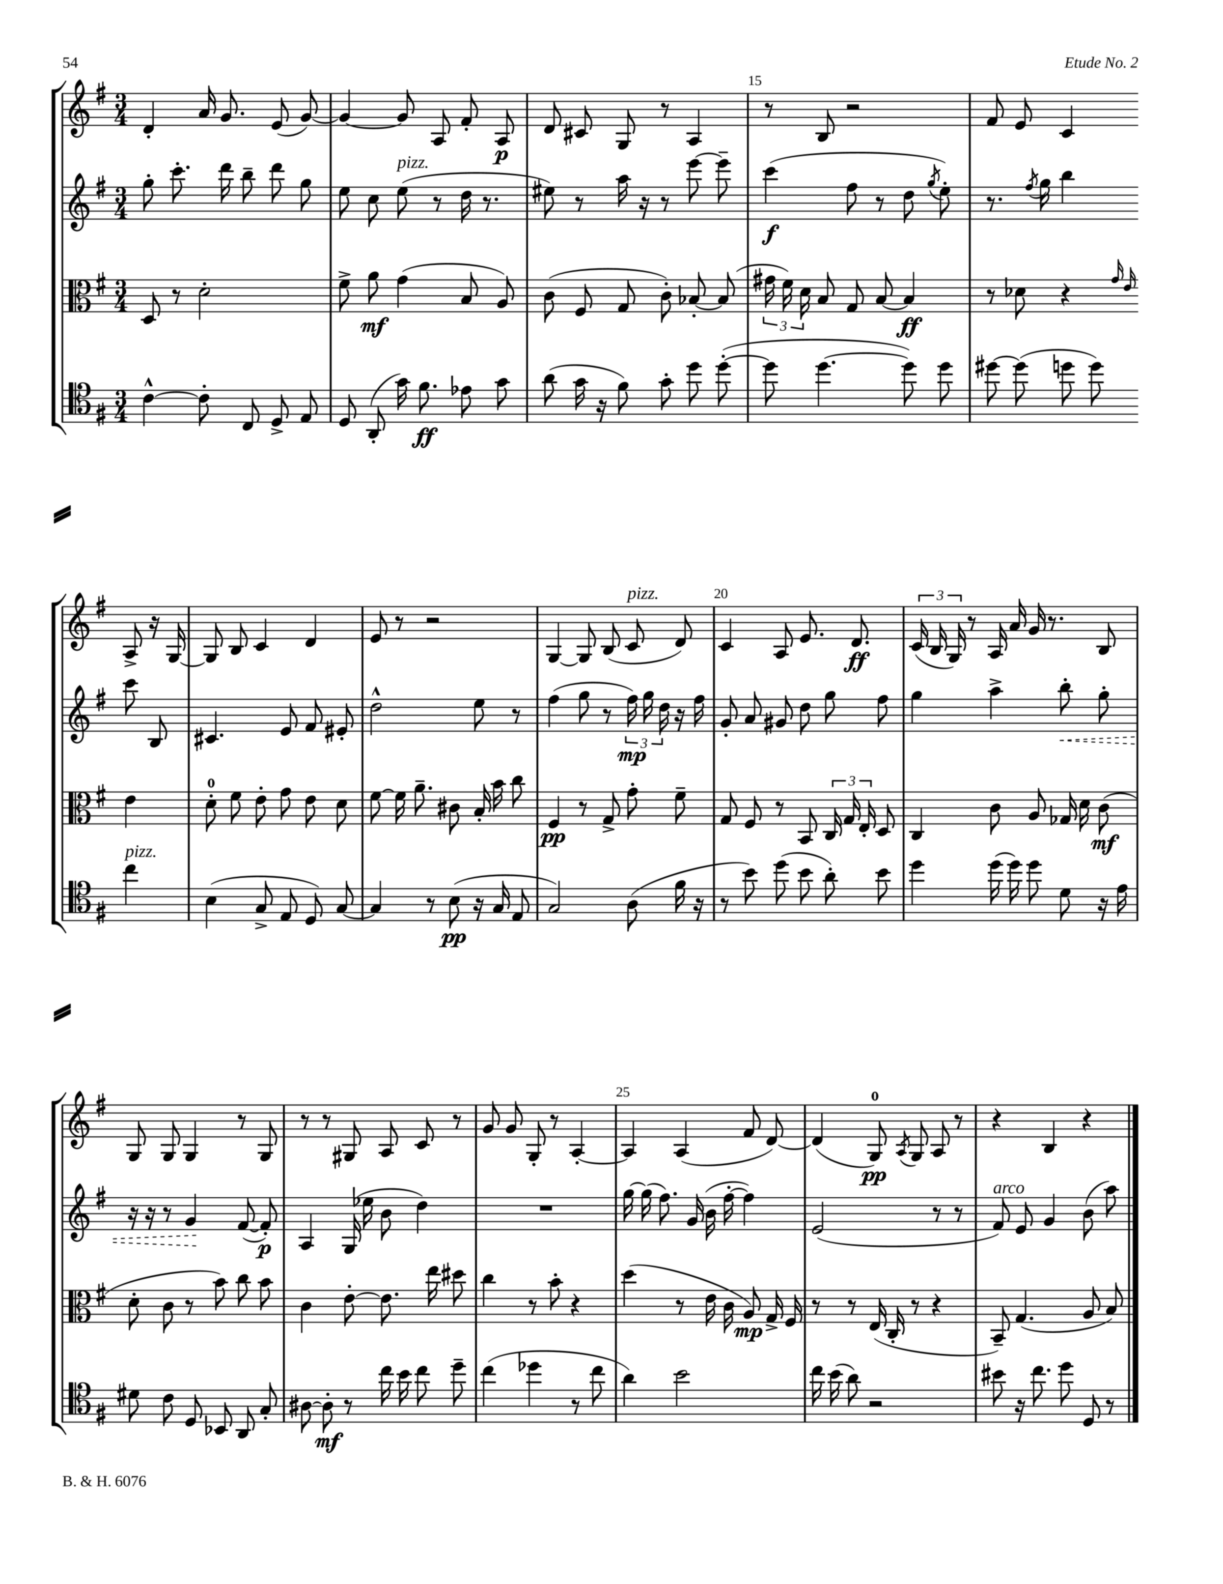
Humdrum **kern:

**kern	**kern	**kern	**kern
*staff4	*staff3	*staff2	*staff1
*clefC4	*clefC3	*clefG2	*clefG2
*k[f#]	*k[f#]	*k[f#]	*k[f#]
*M3/4	*M3/4	*M3/4	*M3/4
[4c^^	8D	8gg'	4d'
.	8r	8.ccc'	.
8c']	2d'	.	16a
.	.	16ddd	8.g
8C	.	8bb~	.
8D^	.	8ddd	(8e
8E	.	8gg	[8g)
=	=	=	=
8D	8f#^	8ee	4g_
(8AA'	8a	8cc	.
16g)	(4g	(8ee	8g]
8.f#	.	.	.
.	.	8r	8A
8e-	8B	16dd	8f#'
.	.	8.r	.
8g	8A)	.	8A
=	=	=	=
(8a	(8c	8ee#)	8d
16g	8F#	8r	8c#
16r	.	.	.
8f#)	8G	16aa	8G
.	.	16r	.
8g'	8c')	8r	8r
8dd	[8B-'	[8eee	4A
([8dd'	(8B-]	8eee~]	.
=	=	=	=
8dd]	24g#	(4ccc	8r
.	24f#)	.	.
.	24d	.	.
[4.dd	8B	.	8B
.	8G	8ff#	2r
.	[8B	8r	.
8dd])	4B]	8dd	.
.	.	8qgg	.
8dd	.	8ee')	.
=	=	=	=
[8dd#	8r	8.r	8f#
(8dd#]	8d-	.	8e
.	.	8qff#	.
.	.	16gg	.
8dd	4r	4bb	4c
8dd)	.	.	.
.	16qqg	.	.
.	16qqe	.	.
4cc	4e	8ccc	8A^
.	.	8B	16r
.	.	.	[16G
=	=	=	=
(4B	8d'	4.c#	8G]
.	8f#	.	8B
8G^	8e'	.	4c
8E	8g	8e	.
8D)	8e	8f#	4d
[8G	8d	8e#'	.
=	=	=	=
4G]	[8f#	2dd^^	8e
.	16f#]	.	8r
.	8.a~	.	.
8r	.	.	2r
(8B	8c#	.	.
16r	16B'	8ee	.
16G	16b	.	.
8E	8cc	8r	.
=	=	=	=
2G)	4F#	(4ff#	[4G
.	8r	8gg	8G]
.	8G^	8r	(8B
(8A	8g'	24ff#)	8c
.	.	24gg	.
.	.	24dd	.
16f#	8f#~	16r	8d)
16r	.	16ff#	.
=	=	=	=
8r	8G	8g'	4c
8b)	8F#	8a	.
(8dd	8r	8g#	8A
8b	8BB	8dd	8.e
8a')	24C	8gg	.
.	24G	.	.
.	.	.	8.d
.	24E'	.	.
8b	8D	8ff#	.
=	=	=	=
4dd	4C	4gg	(24c
.	.	.	24B
.	.	.	24G)
.	.	.	8r
(16dd	8c	4aa^	16A
16dd)	.	.	16a
8dd	8A	.	16g
.	.	.	8.r
8d	16G-	8bb'	.
.	16d	.	.
16r	(8c	8gg'	8B
16e	.	.	.
=	=	=	=
8d#	8d'	16r	8G
.	.	16r	.
8c	8c	8r	8G
8D	8r	4g	4G
8BB-	8b)	.	.
8AA	8cc	([8f#	8r
8G'	8b	8f#'])	8G
=	=	=	=
[8A#	4c	4A	8r
8A#']	.	.	8r
8r	[8e'	(16G	8G#
.	.	16ee-	.
16cc	8.e]	8b	8A
16b	.	.	.
8cc	.	4dd)	8c
.	16ee	.	.
8dd~	8dd#	.	8r
=	=	=	=
(4cc	4cc	2.r	8g
.	.	.	8g
4dd-	8r	.	8G'
.	8b'	.	8r
8r	4r	.	[4A'
8cc	.	.	.
=	=	=	=
4a)	(4dd	[16gg	4A]
.	.	(16gg]	.
.	.	8.ff#)	.
2b	8r	.	(4A
.	.	(16g	.
.	16e	16b	.
.	16c	[16ff#'	.
.	8A)	4ff#])	8f#
.	16G^	.	[8d)
.	16F#	.	.
=	=	=	=
16cc	8r	(2e	(4d]
(16b	.	.	.
8a)	8r	.	.
2r	(16E	.	8G)
.	16C'	.	.
.	.	.	8qA
.	8r	.	8G
.	4r	8r	8A
.	.	8r	8r
=	=	=	=
8b#	8BB~)	8f#)	4r
16r	(4.G	8e	.
8.cc	.	.	.
.	.	4g	4B
8dd	.	.	.
8D	8A	(8b	4r
8r	8B)	8aa)	.
==	==	==	==
*-	*-	*-	*-
